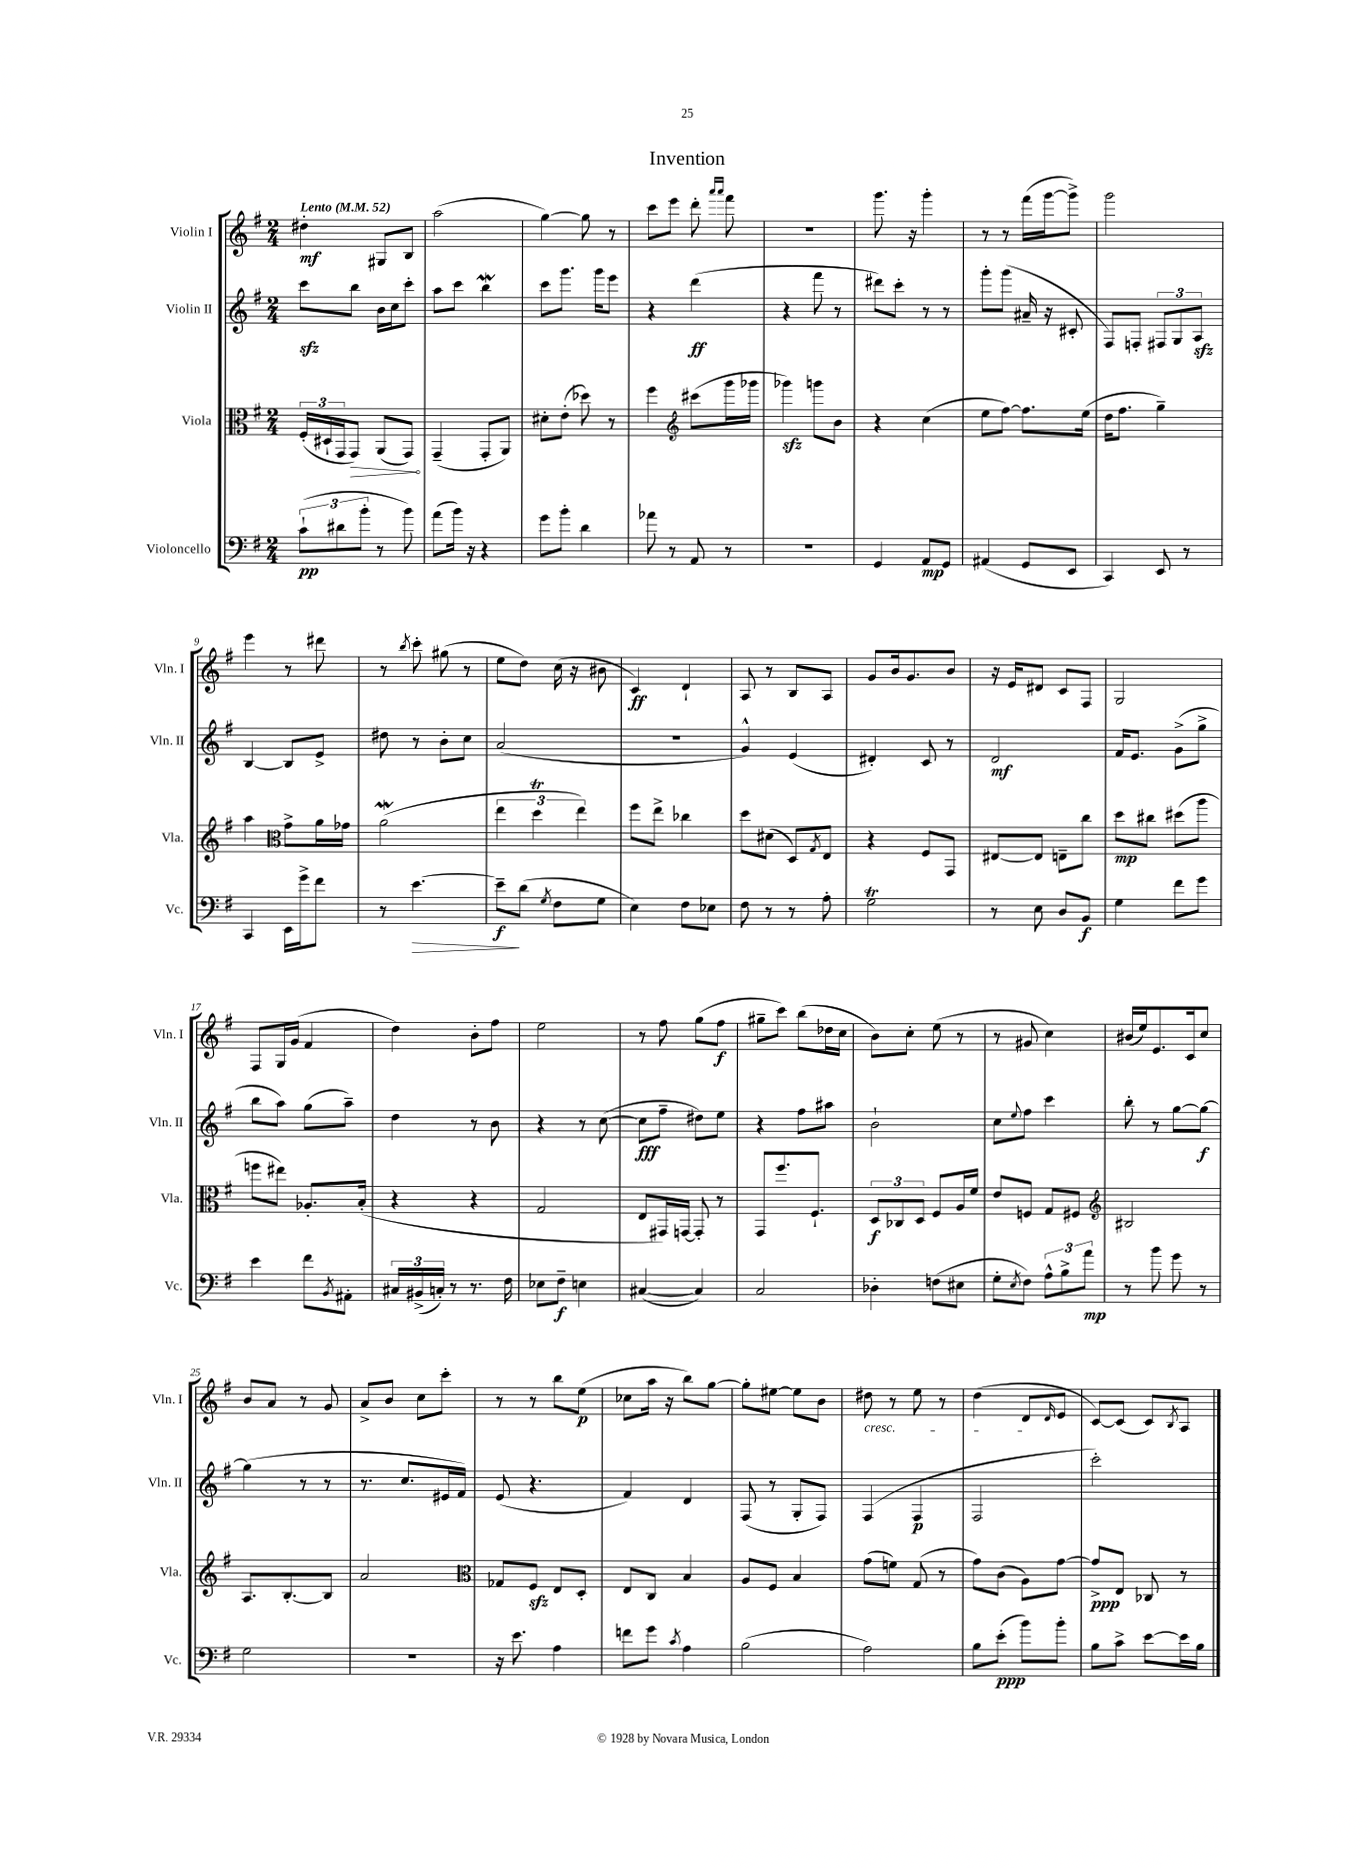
\header { title = "Invention" }
<<
\new StaffGroup <<
\new Staff = "s0" \with { instrumentName = "Violin I" shortInstrumentName = "Vln. I" } {
    \clef treble \key g \major \numericTimeSignature \time 2/4 \tempo "Lento" 4 = 52
    dis''4-.\mf gis8 b8 |
    a''2( |
    g''4~) g''8 r8 |
    c'''8 e'''8 d'''8-. \grace { a'''16 a'''16 } fis'''8 |
    R2 |
    g'''8. r16 g'''4-. |
    r8 r8 fis'''16( g'''16~ g'''8->) |
    g'''2 |
    e'''4 r8 dis'''8 |
    r8 \acciaccatura { b''8 } c'''8-. gis''8( r8 |
    e''8 d''8) c''16( r16 bis'8 |
    c'4\ff) d'4-! |
    a8 r8 b8 a8 |
    g'8 b'16 g'8. b'8 |
    r16 e'16 dis'8 c'8 fis8 |
    g2 |
    fis8 g16 g'16( fis'4 |
    d''4) b'8-. fis''8 |
    e''2 |
    r8 fis''8 g''8( fis''8\f |
    gis''8-- c'''8) b''8( des''16 c''16 |
    b'8) c''8-. e''8( r8 |
    r8 gis'8 c''4) |
    bis'16( e''16) e'8. c'16 c''8 |
    b'8 a'8 r8 g'8 |
    a'8-> b'8 c''8 c'''8-. |
    r8 r8 b''8 e''8\p( |
    ces''8 a''16 r16 b''8) g''8~ |
    g''8-. eis''8~ eis''8 b'8 |
    dis''8\cresc r8 e''8 r8 |
    d''4( d'8\! \grace { d'16 } e'8 |
    c'8~) c'8( c'8) \acciaccatura { b8 } a8 \bar "|." |
}
\new Staff = "s1" \with { instrumentName = "Violin II" shortInstrumentName = "Vln. II" } {
    \clef treble \key g \major \numericTimeSignature \time 2/4
    c'''8\sfz b''8 b'16 c''16 c'''8-. |
    a''8 c'''8 b''4\mordent |
    c'''8 g'''8. g'''16 e'''8 |
    r4 d'''4\ff( |
    r4 fis'''8 r8 |
    dis'''8) c'''8-. r8 r8 |
    g'''8-. g'''8( ais'16-- r16 cis'8-. |
    fis8) f8-. \tuplet 3/2 { fis8 g8 a8\sfz } |
    b4~ b8 e'8-> |
    dis''8 r8 b'8-. c''8 |
    a'2( |
    R2 |
    g'4-^) e'4( |
    dis'4-.) c'8 r8 |
    d'2\mf |
    fis'16 e'8. g'8->( g''8-> |
    b''8 a''8) g''8( a''8--) |
    d''4 r8 b'8 |
    r4 r8 c''8~( |
    c''8\fff fis''8-- dis''8) e''8 |
    r4 fis''8 ais''8 |
    b'2-! |
    c''8 \appoggiatura { e''8 } fis''8 c'''4 |
    b''8-. r8 g''8~ g''8~\f |
    g''4( r8 r8 |
    r8. c''8. eis'16 fis'16) |
    e'8( r4. |
    fis'4) d'4 |
    fis8( r8 g8-. fis8) |
    fis4( fis4\p |
    fis2 |
    c'''2-.) \bar "|." |
}
\new Staff = "s2" \with { instrumentName = "Viola" shortInstrumentName = "Vla." } {
    \clef alto \key g \major \numericTimeSignature \time 2/4
    \tuplet 3/2 { fis16-.( dis16-! g,16 } \once \override Hairpin.circled-tip = ##t g,8\>) a,8( g,8\!) |
    g,4--( g,8-. a,8) |
    dis'8-. e'8-.( des''8) r8 |
    fis''4 \clef treble cis'''8( g'''16 ges'''16 |
    ges'''4\sfz) g'''8 b'8 |
    r4 c''4( |
    e''8 fis''8~) fis''8. e''16( |
    d''16 fis''8. g''4--) |
    a''4 \clef alto g'8-> a'16 ges'16 |
    a'2\mordent( |
    \tuplet 3/2 { e''4 d''4\trill e''4) } |
    fis''8 e''8-> ces''4 |
    d''8 dis'8( d8) \acciaccatura { g8 } e8 |
    r4 fis8 g,8 |
    eis8~ eis8 e8-- c''8 |
    d''8\mp cis''8 dis''8( a''8 |
    f''8 eis''8) aes8.-. b16-.( |
    r4 r4 |
    g2 |
    e8 gis,16) g,16~ g,8-. r8 |
    g,8 fis''8. fis8.-! |
    \tuplet 3/2 { d8\f ces8 d8 } fis8 a16 fis'16 |
    e'8 f8 g8 fis8 |
    \clef treble bis2 |
    a8. b8.~-. b8 |
    a'2 |
    \clef alto ges8 fis8\sfz e8 d8-. |
    e8 c8 b4 |
    a8 fis8 b4 |
    g'8( f'8) g8( r8 |
    g'8) c'8( a8) g'8~ |
    g'8->\ppp e8 ces8 r8 \bar "|." |
}
\new Staff = "s3" \with { instrumentName = "Violoncello" shortInstrumentName = "Vc." } {
    \clef bass \key g \major \numericTimeSignature \time 2/4
    \tuplet 3/2 { c'8-!\pp( dis'8 b'8-. } r8 b'8) |
    a'8( b'16) r16 r4 |
    g'8 b'8-. d'4 |
    aes'8 r8 a,8 r8 |
    r2 |
    g,4 a,8\mp g,8 |
    ais,4( g,8 e,8 |
    c,4) e,8 r8 |
    c,4 e,16 g'16-> fis'8 |
    r8 e'4.~\> |
    e'8--\f\! d'8( \acciaccatura { g8 } fis8 g8 |
    e4) fis8 ees8 |
    fis8 r8 r8 a8-. |
    g2\trill |
    r8 e8 d8 b,8\f |
    g4 fis'8 g'8 |
    e'4 fis'8 \acciaccatura { b,8 } ais,8-. |
    \tuplet 3/2 { cis16 bis,16->( c16-.) } r8 r8. fis16 |
    ees8 fis8--\f e4 |
    cis4~( cis4) |
    c2 |
    des4-. f8( eis8 |
    g8-. \acciaccatura { e8 } fis8) \tuplet 3/2 { a8-^ b8-> a'8\mp } |
    r8 b'8 g'8 r8 |
    g2 |
    r2 |
    r16 e'8. a4 |
    f'8 g'8 \acciaccatura { c'8 } a4 |
    b2( |
    a2) |
    b8 e'8-.\ppp( b'8) b'8-. |
    b8 c'8-> e'8~ e'16 b16 \bar "|." |
}
>>
>>
